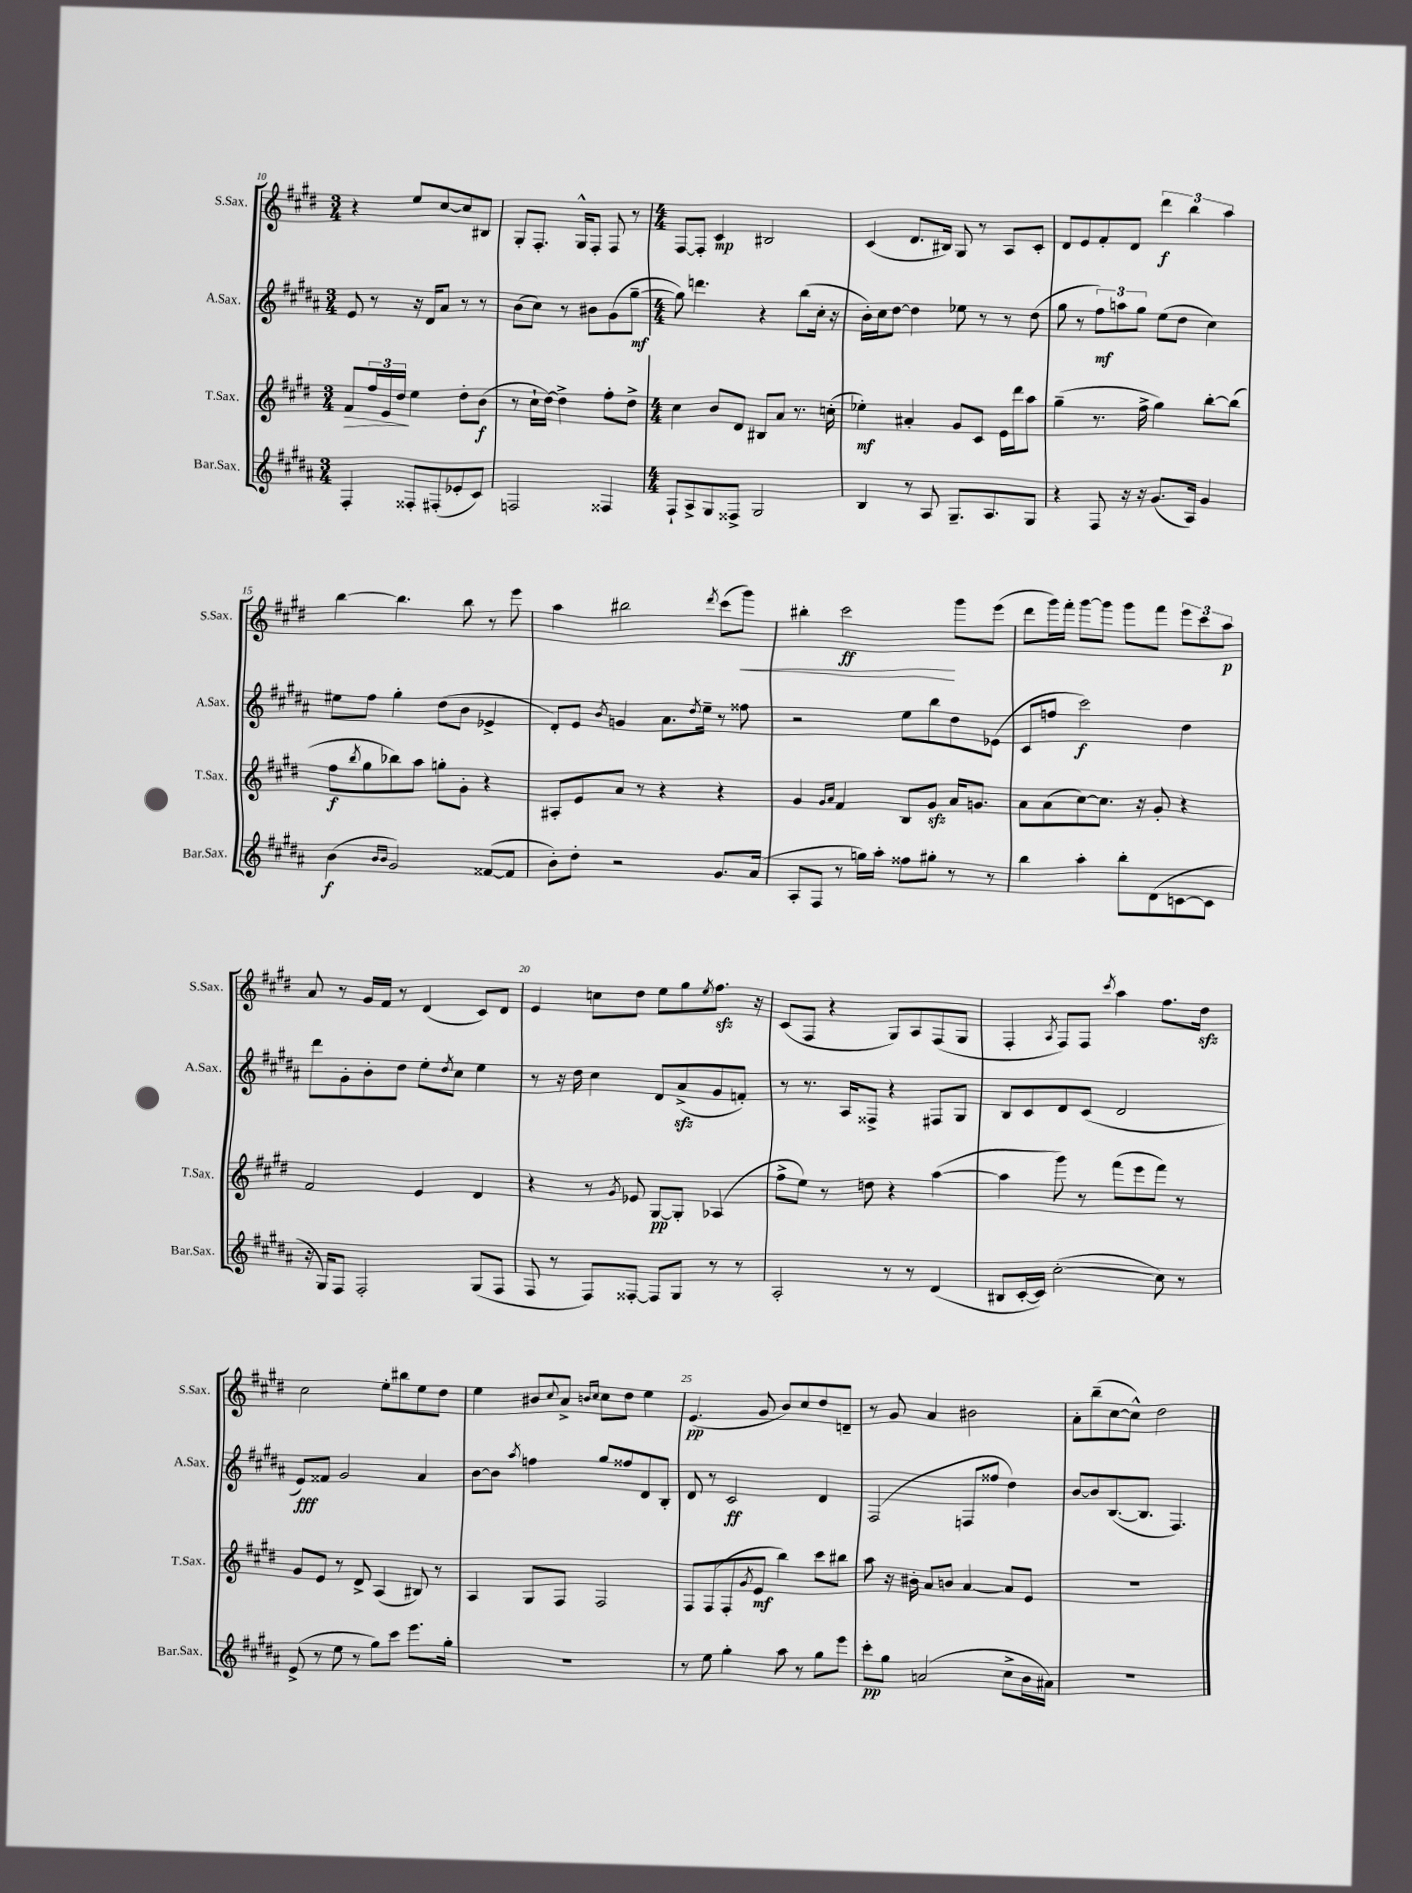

**kern	**kern	**kern	**kern
*staff4	*staff3	*staff2	*staff1
*clefG2	*clefG2	*clefG2	*clefG2
*k[f#c#g#d#a#]	*k[f#c#g#d#]	*k[f#c#g#d#a#]	*k[f#c#g#d#]
*M3/4	*M3/4	*M3/4	*M3/4
4F#'/	8f#/L	8e/	4r
.	24ff#/L	8r	.
.	24e/	.	.
.	24dd#/JJ	.	.
8F##'/L	4ee\	16r	8ee/L
.	.	16d#/LK	.
(8F#'/	.	8a#/J	[8cc#/
8e-'/	8dd#'\L	8r	8cc#/]
8c#/J)	(8b\J	8r	8B#/J
=	=	=	=
2F/	8r	(8b\L	8G#'/L
.	16cc#`\LL	8cc#\J)	8.F#'/J
.	[16dd#\JJ)	.	.
.	4dd#^\]	8r	.
.	.	.	16G#^^/LK
.	.	8b#\L	8F#'/J
4F##/	8ff#'\L	(8g#\	8F#/
.	8dd#^\J	[8gg#~\J	8r
=	=	=	=
*M4/4	*M4/4	*M4/4	*M4/4
8F#`/L	4cc#\	8gg#\])	[8F#/L
8A#^/	.	4.ddd\	8F#'/]J
8G#/	8b/L	.	4c#/
8F##^/J	8d#/J	.	.
2G#/	8B#/L	4r	2B#/
.	8a/J	.	.
.	8.r	(8bb\L	.
.	.	16cc#'\Jk	.
.	(16cc'\	16r	.
=	=	=	=
4B/	4ee-'\)	16b'\LL)	(4c#/
.	.	16cc#\J	.
.	.	[8dd#\J	.
8r	4a#'/	4dd#\]	8.d#/L
8A#/	.	.	.
.	.	.	16B#/Jk)
8.G#~/L	8g#/L	8ee-\	8G#/
.	8c#/J	8r	8r
8.A#/	.	.	.
.	16e\LL	8r	8A/L
.	16ddd#\J	.	.
8G#/J	8aa\J	(8dd#\	8c#'/J
=	=	=	=
4r	(4gg#~\	8gg#\	8d#/L
.	.	8r	8e/
8F#/	8.r	12ff#\L)	8f#'/
.	.	12aa\	.
16r	.	.	8d#/J
.	.	12gg#\J	.
16r	16ff#^\	.	.
(8.g#/L	4gg#\)	(8ee\L	6ddd#\
.	.	8dd#\J	.
.	.	.	6bb\
16A#/Jk)	.	.	.
4g#/	[8bb'\L	4cc#\)	.
.	.	.	6aa\
.	(8bb\]J	.	.
=	=	=	=
(4b\	8ff#\L	8ee#\L	[4bb\
.	8qbb/	.	.
.	8gg#\	8ff#\J	.
16qqb/LL	.	.	.
16qqb/JJ	.	.	.
2g#/)	8bb-\)	4gg#'\	4.bb\]
.	8aa\J	.	.
.	8gg'\L	(8dd#\L	.
.	8g#'\J	8b\J	8bb\
([8f##/L	4r	4e-^/	8r
8f##/]J	.	.	8eee\
=	=	=	=
8b'\L)	8A#'/L	8d#'/L)	4aa\
8dd#'\J	8e/	8e/J	.
.	.	8qb/	.
2r	8a/J	4g/	2bb#\
.	8r	.	.
.	4r	8.a#\L	.
.	.	8qdd#/	.
.	.	16ee~\Jk	.
.	.	.	8qddd#/
8.g#/L	4r	8r	(8ccc#\L
.	.	8ff##\	8ggg#\J)
(16a#/Jk	.	.	.
=	=	=	=
8A#'/L	4g#/	2r	4bb#'\
8F#/J	.	.	.
.	16qqg#/LL	.	.
.	16qqa/JJ	.	.
8r	4f#/	.	2ccc#\
16gg\LL)	.	.	.
16aa#'\JJ	.	.	.
8ff##\L	8B/L	8ee\L	.
8gg#'\J	8g#/J	8bb\	.
8r	16a/LK	8dd#\	8ggg#\L
.	8.g/J	.	.
8r	.	(8e-\J	(8eee\J
=	=	=	=
4bb\	8a\L	8c#/L	8ddd#\L
.	(8a\	8ff/J	16ggg#\L)
.	.	.	16fff#'\JJ
4aa#'\	[8cc#\)	2ccc#\)	[8ggg#\L
.	8.cc#\]J	.	8ggg#\]J
8bb'\L	.	.	8ggg#\L
.	16r	.	.
(8d#\	8g#'/	.	8fff#\J
[8c\	4r	4dd#\	12eee\L
.	.	.	12ccc#\
8c\]J	.	.	.
.	.	.	12aa\J
=	=	=	=
16r	2f#/	8ddd#\L	8a/
16G#/LK)	.	.	.
8F#/J	.	8g#'\	8r
2F#'/	.	8b'\	16g#/LL
.	.	.	16f#/JJ
.	.	8dd#\J	8r
.	4e/	8ee'\L	(4d#/
.	.	8qdd#/	.
.	.	8cc#\J	.
(8G#/L	4d#/	4ee\	8c#/L)
8F#/J	.	.	8d#/J
=	=	=	=
8F#/	4r	8r	4e/
8r	.	16r	.
.	.	16dd#\	.
8F#/L)	8r	4cc#\	8cc\L
.	8qg#/	.	.
[8F##'/J	8e-/	.	8dd#\J
8F##/]L	[8G#/L	8d#/L	8ee\L
8G#/J	8G#'/]J	(8a#^/	8gg#\
.	.	.	8qee/
8r	(4A-/	8g#/	8.ff#\J
8r	.	8f'/J)	.
.	.	.	16r
=	=	=	=
2A#'/	8ff#^\L	8r	(8c#/L
.	8ee\J)	8.r	8F#/J
.	8r	.	4r
.	.	16A#/LK	.
.	8dd\	8F##^/J	.
8r	4r	4r	8G#/L)
8r	.	.	8A/
(4d#/	([4aa\	8F#/L	(8F#/
.	.	8G#/J	8G#/J
=	=	=	=
8B#/L	4aa\]	8B/L	4F#'/
[16c#'/L	.	8c#/	.
16c#/]JJ)	.	.	.
.	.	.	8qA/
([2cc#'\	8ggg#\)	8d#/	8F#/L)
.	8r	(8c#/J	8F#/J
.	.	.	8qccc#/
.	(8fff#\L	2d#/	4aa\
.	8eee\	.	.
8cc#\])	8fff#\J)	.	8.ff#\L
8r	8r	.	.
.	.	.	16dd#\Jk
=	=	=	=
(8e^/	8g#/L	8e/L)	2cc#\
8r	8e/J	8f##/J	.
8ee\	8r	2g#/	.
8r	8d#^/	.	.
8gg#\L)	(4A/	.	8ee'\L
8ccc#\J	.	.	8bb#\
8.eee\L	8B#/)	4a#/	8ee\
.	8r	.	8dd#\J
16gg#'\Jk	.	.	.
=	=	=	=
1r	4A/	[8b\L	4ee\
.	.	8b\]J	.
.	.	8qaa#/	.
.	8G#/L	4ff\	8b#/L
.	.	.	8qqcc#/
.	8F#/J	.	8a^/J
.	.	.	16qqb/LL
.	.	.	16qqcc#/JJ
.	2F#/	8gg#/L	8cc#\L
.	.	8ff##/	8dd#\J
.	.	8d#/	4ee\
.	.	8B'/J	.
=	=	=	=
8r	8F#/L	8d#/	(4.e/
8ee\	(8F#/	8r	.
4gg#'\	8F#'/	2c#/	.
.	8qg#/	.	.
.	8e/J	.	8g#/
8aa#\	4bb\)	.	8b/L)
8r	.	.	8cc#/
8gg#\L	8ccc#\L	4d#/	8dd#/
8eee\J	8bb#\J	.	8d~/J
=	=	=	=
8ccc#'\L	8aa\	(2F#/	8r
8gg#\J	16r	.	8g#/
.	16b#'\	.	.
(2a/	8a/L	.	4a/
.	8b/J	.	.
.	[4a/	8F/L	2b#\
.	.	8ff##/J	.
8cc#^\L	8a/]L	4dd#\)	.
16b\L	8e/J	.	.
16a#\JJ)	.	.	.
=	=	=	=
1r	1r	[8b/L	8a'\L
.	.	8b/]	(8bb~\
.	.	([8.B/	[8cc#\
.	.	.	8cc#^^\]J)
.	.	8.B/]J	.
.	.	.	2dd#\
.	.	4.F#/)	.
==	==	==	==
*-	*-	*-	*-
